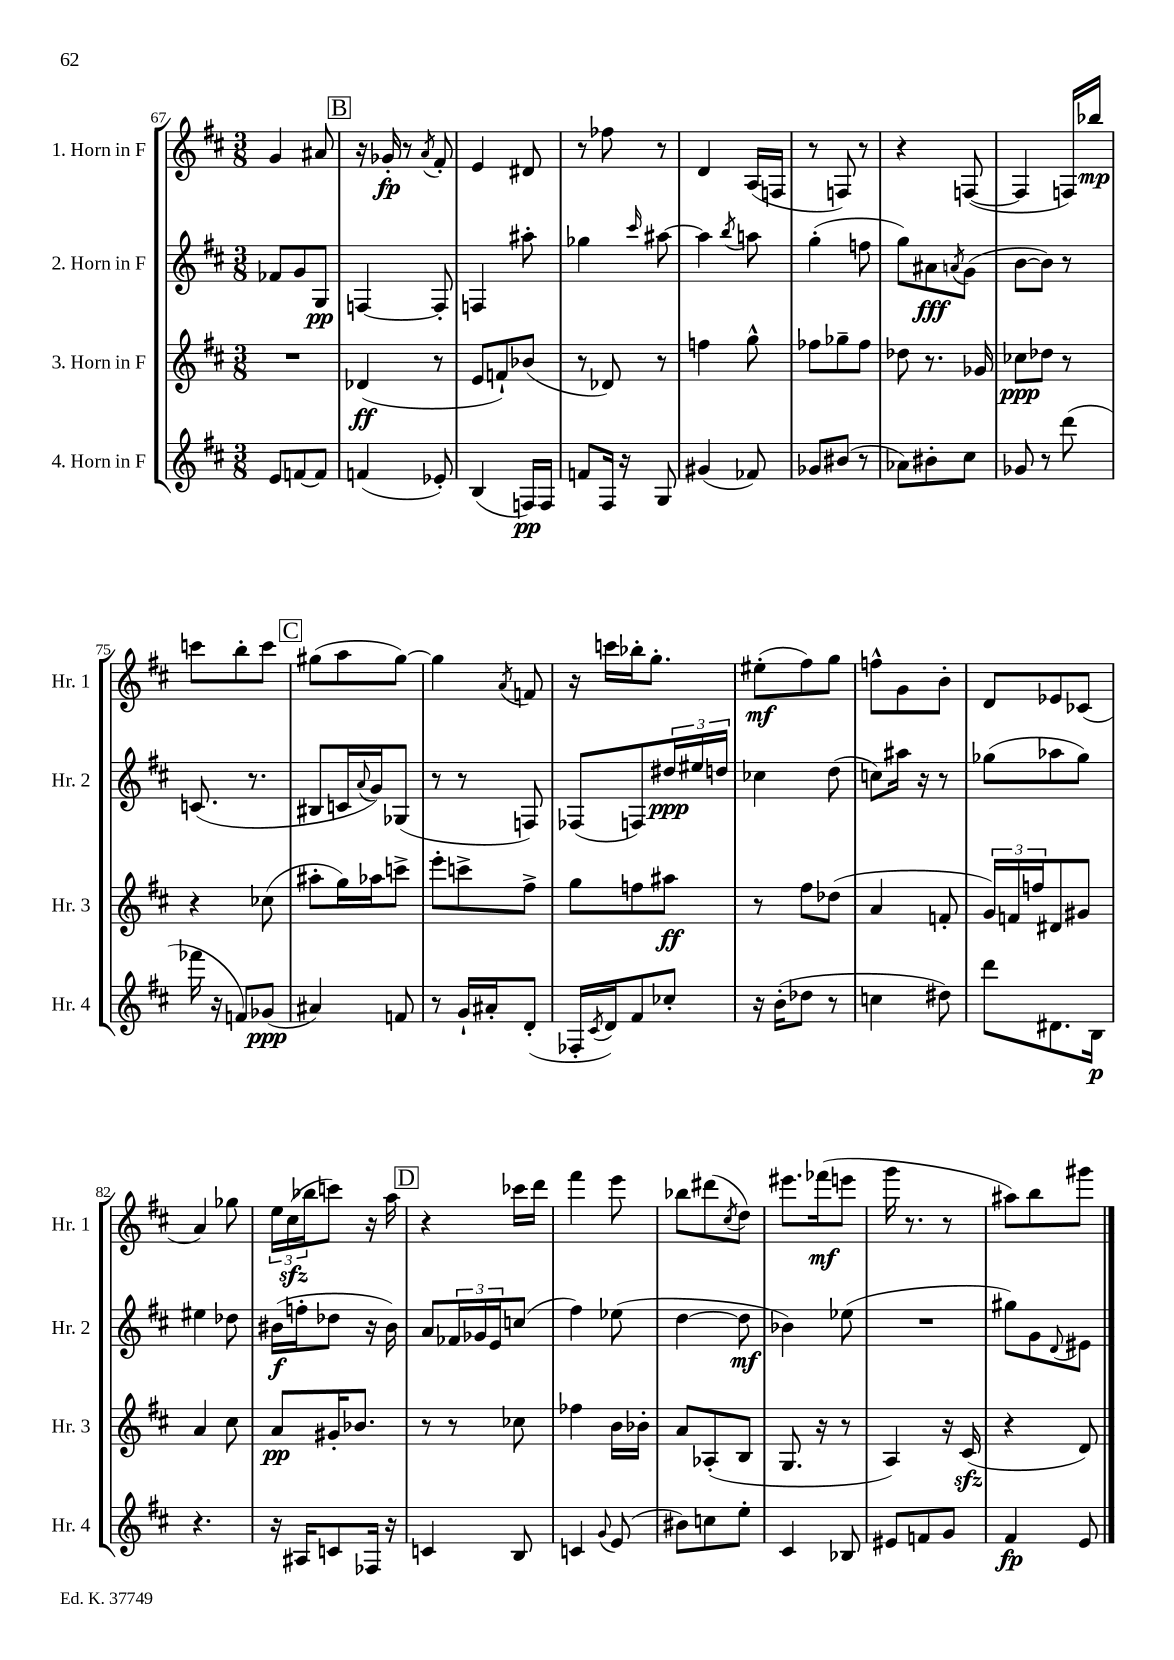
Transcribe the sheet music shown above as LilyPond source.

<<
\new StaffGroup <<
\new Staff = "s0" \with { instrumentName = "1. Horn in F" shortInstrumentName = "Hr. 1" } {
    \clef treble \key d \major \numericTimeSignature \time 3/8
    g'4 ais'8 |
    \mark \markup { \box "B" } r16 ges'16-.\fp r8 \acciaccatura { a'8 } fis'8-. |
    e'4 dis'8 |
    r8 fes''8 r8 |
    d'4 a16( f16 |
    r8 f8) r8 |
    r4 f8~( |
    f4 f16) bes''16\mp |
    c'''8 b''8-. c'''8 |
    \mark \markup { \box "C" } gis''8( a''8 gis''8~) |
    gis''4 \acciaccatura { a'8 } f'8 |
    r16 c'''16 bes''16-. g''8.-. |
    eis''8-.\mf( fis''8) g''8 |
    f''8-^ g'8 b'8-. |
    d'8 ees'8 ces'8( |
    a'4) ges''8 |
    \tuplet 3/2 { e''16 cis''16\sfz( bes''16 } c'''8) r16 a''16 |
    \mark \markup { \box "D" } r4 ces'''16 d'''16 |
    fis'''4 e'''8 |
    bes''8 dis'''8( \acciaccatura { cis''8 } d''8) |
    eis'''8. fes'''16\mf( e'''8 |
    g'''16 r8. r8 |
    ais''8) b''8 gis'''8 \bar "|." |
}
\new Staff = "s1" \with { instrumentName = "2. Horn in F" shortInstrumentName = "Hr. 2" } {
    \clef treble \key d \major \numericTimeSignature \time 3/8
    fes'8 g'8 g8\pp |
    \mark \markup { \box "B" } f4~ f8-. |
    f4 ais''8-. |
    ges''4 \grace { cis'''16 } ais''8~ |
    ais''4 \acciaccatura { b''8 } a''8 |
    g''4-.( f''8 |
    g''8) ais'8\fff \acciaccatura { a'8 } g'8( |
    b'8~ b'8) r8 |
    c'8.( r8. |
    \mark \markup { \box "C" } bis8 c'16 \appoggiatura { a'8 } g'16) ges8( |
    r8 r8 f8) |
    fes8( f8) \tuplet 3/2 { dis''16\ppp eis''16 d''16 } |
    ces''4 d''8( |
    c''8) ais''16 r16 r8 |
    ges''8( aes''8 ges''8) |
    eis''4 des''8 |
    bis'16\f( f''16-. des''8 r16 bis'16) |
    \mark \markup { \box "D" } a'8 \tuplet 3/2 { fes'16 ges'16 e'16 } c''8( |
    fis''4) ees''8( |
    d''4~ d''8\mf |
    bes'4) ees''8( |
    R4. |
    gis''8) g'8 \appoggiatura { d'8 } eis'8 \bar "|." |
}
\new Staff = "s2" \with { instrumentName = "3. Horn in F" shortInstrumentName = "Hr. 3" } {
    \clef treble \key d \major \numericTimeSignature \time 3/8
    R4. |
    \mark \markup { \box "B" } des'4\ff( r8 |
    e'8 f'8-!) bes'8( |
    r8 des'8) r8 |
    f''4 g''8-^ |
    fes''8 ges''8-- fes''8 |
    des''8 r8. ges'16 |
    ces''8\ppp des''8 r8 |
    r4 ces''8( |
    \mark \markup { \box "C" } ais''8-. g''16) aes''16 c'''8-> |
    e'''8-. c'''8-> fis''8-> |
    g''8 f''8 ais''8\ff |
    r8 fis''8 des''8( |
    a'4 f'8-. |
    \tuplet 3/2 { g'16) f'16 f''16 } dis'8 gis'8 |
    a'4 cis''8 |
    a'8\pp gis'16-. bes'8. |
    \mark \markup { \box "D" } r8 r8 ces''8 |
    fes''4 b'16 bes'16-. |
    a'8 aes8-.( b8 |
    g8. r16 r8 |
    a4) r16 cis'16\sfz( |
    r4 d'8) \bar "|." |
}
\new Staff = "s3" \with { instrumentName = "4. Horn in F" shortInstrumentName = "Hr. 4" } {
    \clef treble \key d \major \numericTimeSignature \time 3/8
    e'8 f'8~ f'8 |
    \mark \markup { \box "B" } f'4( ees'8-.) |
    b4( f16\pp) f16 |
    f'8 fis16 r16 g8 |
    gis'4( fes'8) |
    ges'8 bis'8( r8 |
    aes'8) bis'8-. cis''8 |
    ges'8 r8 d'''8( |
    fes'''16 r16 f'8) ges'8\ppp( |
    \mark \markup { \box "C" } ais'4) f'8 |
    r8 g'16-! ais'16-. d'8-.( |
    fes16-. \acciaccatura { cis'8 } d'16) fis'8 ces''8-. |
    r16 b'16-.( des''8 r8 |
    c''4 dis''8) |
    d'''8 dis'8. b16\p |
    r4. |
    r16 ais16 c'8 fes16 r16 |
    \mark \markup { \box "D" } c'4 b8 |
    c'4 \appoggiatura { g'8 } e'8( |
    bis'8) c''8 e''8-. |
    cis'4 bes8 |
    eis'8 f'8 g'8 |
    fis'4\fp e'8 \bar "|." |
}
>>
>>
\layout { \context { \Score currentBarNumber = #67 } }
